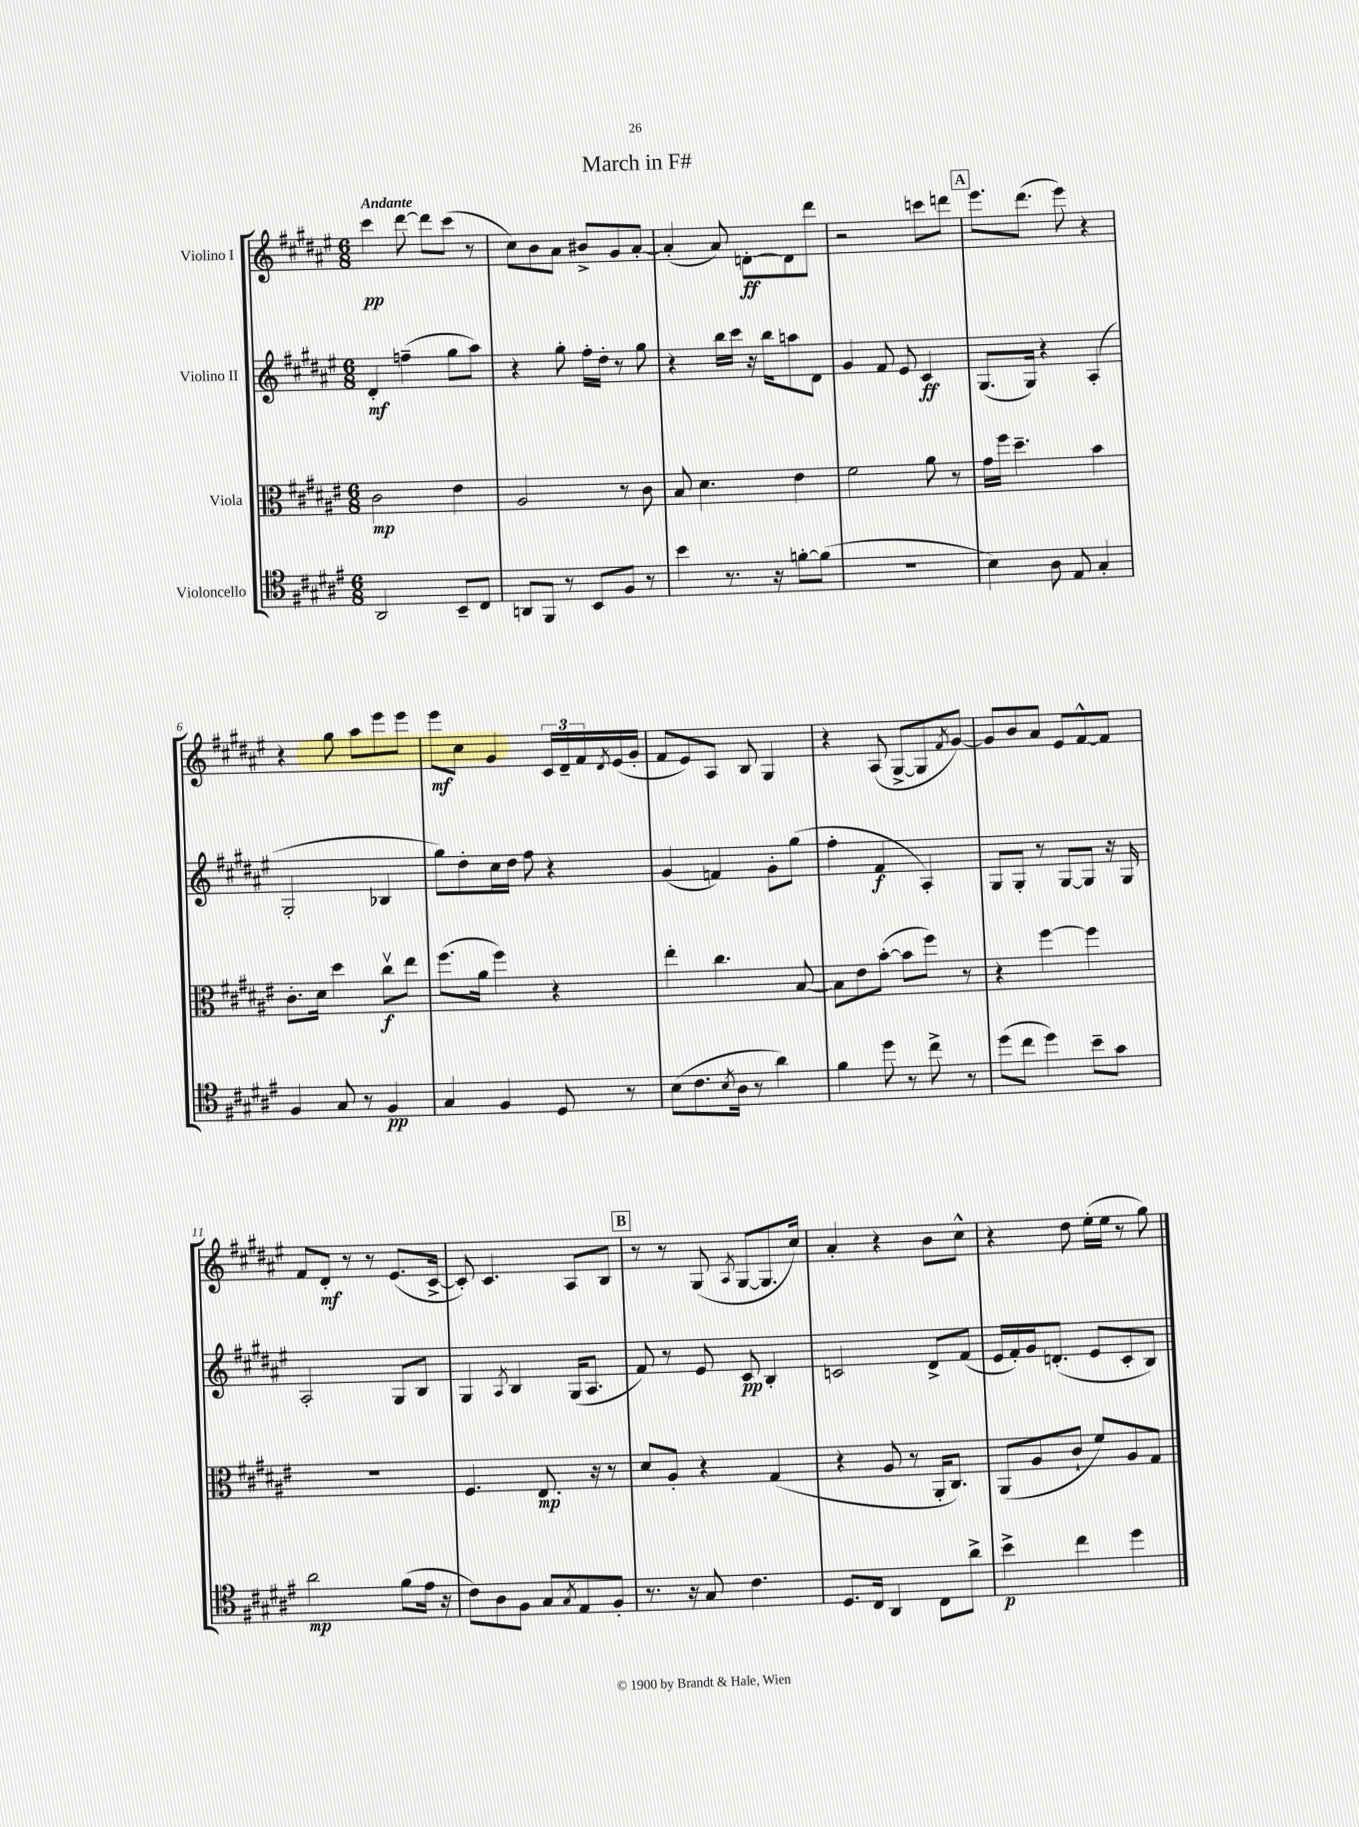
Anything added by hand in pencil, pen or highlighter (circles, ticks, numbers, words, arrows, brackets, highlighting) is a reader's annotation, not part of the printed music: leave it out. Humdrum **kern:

**kern	**dynam	**kern	**dynam	**kern	**dynam	**kern	**dynam
*part4	*part4	*part3	*part3	*part2	*part2	*part1	*part1
*staff4	*staff4	*staff3	*staff3	*staff2	*staff2	*staff1	*staff1
*I"Violoncello	*	*I"Viola	*	*I"Violino II	*	*I"Violino I	*
*clefC4	*	*clefC3	*	*clefG2	*	*clefG2	*
*k[f#c#g#d#a#e#]	*	*k[f#c#g#d#a#e#]	*	*k[f#c#g#d#a#e#]	*	*k[f#c#g#d#a#e#]	*
*M6/8	*	*M6/8	*	*M6/8	*	*M6/8	*
=1	=1	=1	=1	=1	=1	=1	=1
!	!	!	!	!	!	!LO:TX:a:B:t=Andante	!
2AA#/	.	2c#\	mp	4d#'/	mf	4ccc#\	pp
.	.	.	.	(4ffn~\	.	[8ddd#\	.
.	.	.	.	.	.	8ddd#\L]	.
8BB~/L	.	4e#\	.	8gg#\L	.	(8ccc#\J	.
8C#/J	.	.	.	8aa#\J)	.	8r	.
=2	=2	=2	=2	=2	=2	=2	=2
8AAn/L	.	2A#/	.	4r	.	8cc#\L)	.
8FF#/J	.	.	.	.	.	8b\	.
8r	.	.	.	8gg#'\	.	8a#\J	.
8BB/L	.	.	.	16ff#'\LL	.	8b#X^/L	.
.	.	.	.	16dd#'\JJ	.	.	.
8F#/J	.	8r	.	8r	.	8g#/	.
8r	.	8c#\	.	8gg#\	.	[8a#'/J	.
=3	=3	=3	=3	=3	=3	=3	=3
4b\	.	8B/	.	4r	.	(4a#'/]	.
.	.	4.d#\	.	.	.	.	.
8.r	.	.	.	16bb\LL	.	8a#/)	.
.	.	.	.	16ccc#\JJ	.	.	.
.	.	.	.	16r	.	[8dn'\L	ff
16r	.	.	.	16bb\KL	.	.	.
[8fn'\L	.	4e#\	.	8aan\	.	8d\]	.
(8f\J]	.	.	.	8d#\J	.	8ddd#\J	.
=4	=4	=4	=4	=4	=4	=4	=4
2.r	.	2f#\	.	4g#/	.	2r	.
.	.	.	.	8f#/	.	.	.
.	.	.	.	8e#/	.	.	.
.	.	8a#\	.	4c#/	ff	8cccn\L	.
.	.	8r	.	.	.	8dddn\J	.
!!LO:REH:place=s1:t=A
=5	=5	=5	=5	=5	=5	=5	=5
4B\)	.	16g#\LL	.	(8.G#/L	.	8.eee#\L	.
.	.	16ff#\JJ	.	.	.	.	.
.	.	4.dd#~\	.	.	.	.	.
.	.	.	.	16G#/Jk)	.	(8.ddd#\J	.
8A#\	.	.	.	4r	.	.	.
8E#/	.	.	.	.	.	8eee#\)	.
4G#'/	.	4b\	.	(4A#'/	.	4r	.
!!LO:LB:g=z
=6	=6	=6	=6	=6	=6	=6	=6
4F#/	.	8.c#'\L	.	2G#'/	.	4r	.
.	.	16d#\Jk	.	.	.	.	.
8G#/	.	4dd#\	.	.	.	8gg#\	.
8r	.	.	.	.	.	8aa#\L	.
4F#/	pp	8cc#v\L	f	4B-X/	.	8eee#\	.
.	.	8ee#\J	.	.	.	8eee#\J	.
=7	=7	=7	=7	=7	=7	=7	=7
4G#/	.	(8.ff#\L	.	8gg#\L)	.	8eee#\L	mf
.	.	.	.	8dd#'\	.	8cc#\J	.
.	.	16a#\Jk	.	.	.	.	.
4F#/	.	4ff#\)	.	16cc#\L	.	4g#/	.
.	.	.	.	16dd#\JJ	.	.	.
.	.	.	.	8ff#\	.	.	.
8D#/	.	4r	.	4r	.	24c#/LL	.
.	.	.	.	.	.	24d#~/	.
.	.	.	.	.	.	24f#/	.
.	.	.	.	.	.	8qd#/	.
8r	.	.	.	.	.	(16e#/	.
.	.	.	.	.	.	16g#'/JJ	.
=8	=8	=8	=8	=8	=8	=8	=8
(8B\L	.	4ee#'\	.	(4g#/	.	8f#/L	.
8.c#\	.	.	.	.	.	8e#/)	.
.	.	4.cc#\	.	4fn/)	.	8A#/J	.
8qB/	.	.	.	.	.	.	.
16A#\Jk	.	.	.	.	.	.	.
8r	.	.	.	.	.	8B/	.
4a#\)	.	.	.	8g#'\L	.	4G#/	.
.	.	[8B/	.	(8gg#\J	.	.	.
=9	=9	=9	=9	=9	=9	=9	=9
4f#\	.	8B\L]	.	4ff#'\	.	4r	.
.	.	8e#\	.	.	.	.	.
8dd#\	.	([8b'\J	.	4f#/	f	(8A#/	.
8r	.	8b\L]	.	.	.	[8G#^/L	.
8cc#^\	.	8ff#\J)	.	4A#'/)	.	8G#/]	.
.	.	.	.	.	.	8qf#/	.
8r	.	8r	.	.	.	[8g#/J)	.
=10	=10	=10	=10	=10	=10	=10	=10
(8dd#\L	.	4r	.	8G#/L	.	8g#/L]	.
8cc#\J	.	.	.	8G#'/J	.	8b/	.
4dd#\)	.	[4ff#\	.	8r	.	8a#/J	.
.	.	.	.	[8G#/L	.	8e#/L	.
8b~\L	.	4ff#\]	.	8G#/J]	.	[8f#^^/	.
8g#\J	.	.	.	16r	.	8f#/J]	.
.	.	.	.	16G#/	.	.	.
!!LO:LB:g=z
=11	=11	=11	=11	=11	=11	=11	=11
2a#\	mp	2.r	.	2A#'/	.	8f#/L	.
.	.	.	.	.	.	8d#'/J	mf
.	.	.	.	.	.	8r	.
.	.	.	.	.	.	8r	.
(8f#\L	.	.	.	8G#/L	.	(8.e#/L	.
16e#\Jk	.	.	.	8B/J	.	.	.
16r	.	.	.	.	.	[16c#^/Jk	.
=12	=12	=12	=12	=12	=12	=12	=12
8c#\L)	.	4.F#/	.	4G#/	.	8c#'/])	.
8A#\	.	.	.	.	.	4.c#/	.
.	.	.	.	8qA#/	.	.	.
8F#\J	.	.	.	4B/	.	.	.
8G#/L	.	8.E#/	mp	.	.	.	.
8qG#/	.	.	.	.	.	.	.
8E#/	.	.	.	(16G#/KL	.	8A#/L	.
.	.	16r	.	8.A#/J	.	.	.
8F#'/J	.	8r	.	.	.	8B/J	.
!!LO:REH:place=s1:t=B
=13	=13	=13	=13	=13	=13	=13	=13
8.r	.	8d#/L	.	8f#/)	.	8r	.
.	.	8A#'/J	.	8r	.	8r	.
16r	.	.	.	.	.	.	.
8G#/	.	4r	.	8e#/	.	(8G#/	.
.	.	.	.	.	.	8qA#/	.
4.c#\	.	.	.	8c#/	pp	[8G#/L	.
.	.	(4G#/	.	4B'/	.	8.G#/]	.
.	.	.	.	.	.	16cc#/Jk)	.
=14	=14	=14	=14	=14	=14	=14	=14
8.D#/L	.	4r	.	2cn/	.	4a#'/	.
16C#/Jk	.	.	.	.	.	.	.
4AA#/	.	8A#/	.	.	.	4r	.
.	.	8r	.	.	.	.	.
8C#\L	.	16AA#'/KL	.	8d#^/L	.	8b\L	.
.	.	8.C#/J)	.	.	.	.	.
8a#^\J	.	.	.	(8f#/J	.	8cc#^^\J	.
=15	=15	=15	=15	=15	=15	=15	=15
4b^\	p	(8AA#/L	.	16e#/LL	.	4r	.
.	.	.	.	16f#'/)	.	.	.
.	.	8A#/	.	16g#/J	.	.	.
.	.	.	.	(8.dn'/J	.	.	.
4cc#\	.	8c#`/J	.	.	.	8dd#\	.
.	.	8f#/L)	.	8e#/L	.	(16ee#'\LL	.
.	.	.	.	.	.	16ee#\JJ	.
4dd#\	.	8A#/	.	8c#'/	.	8r	.
.	.	8G#/J	.	8B/J)	.	8gg#\)	.
==	==	==	==	==	==	==	==
*-	*-	*-	*-	*-	*-	*-	*-
